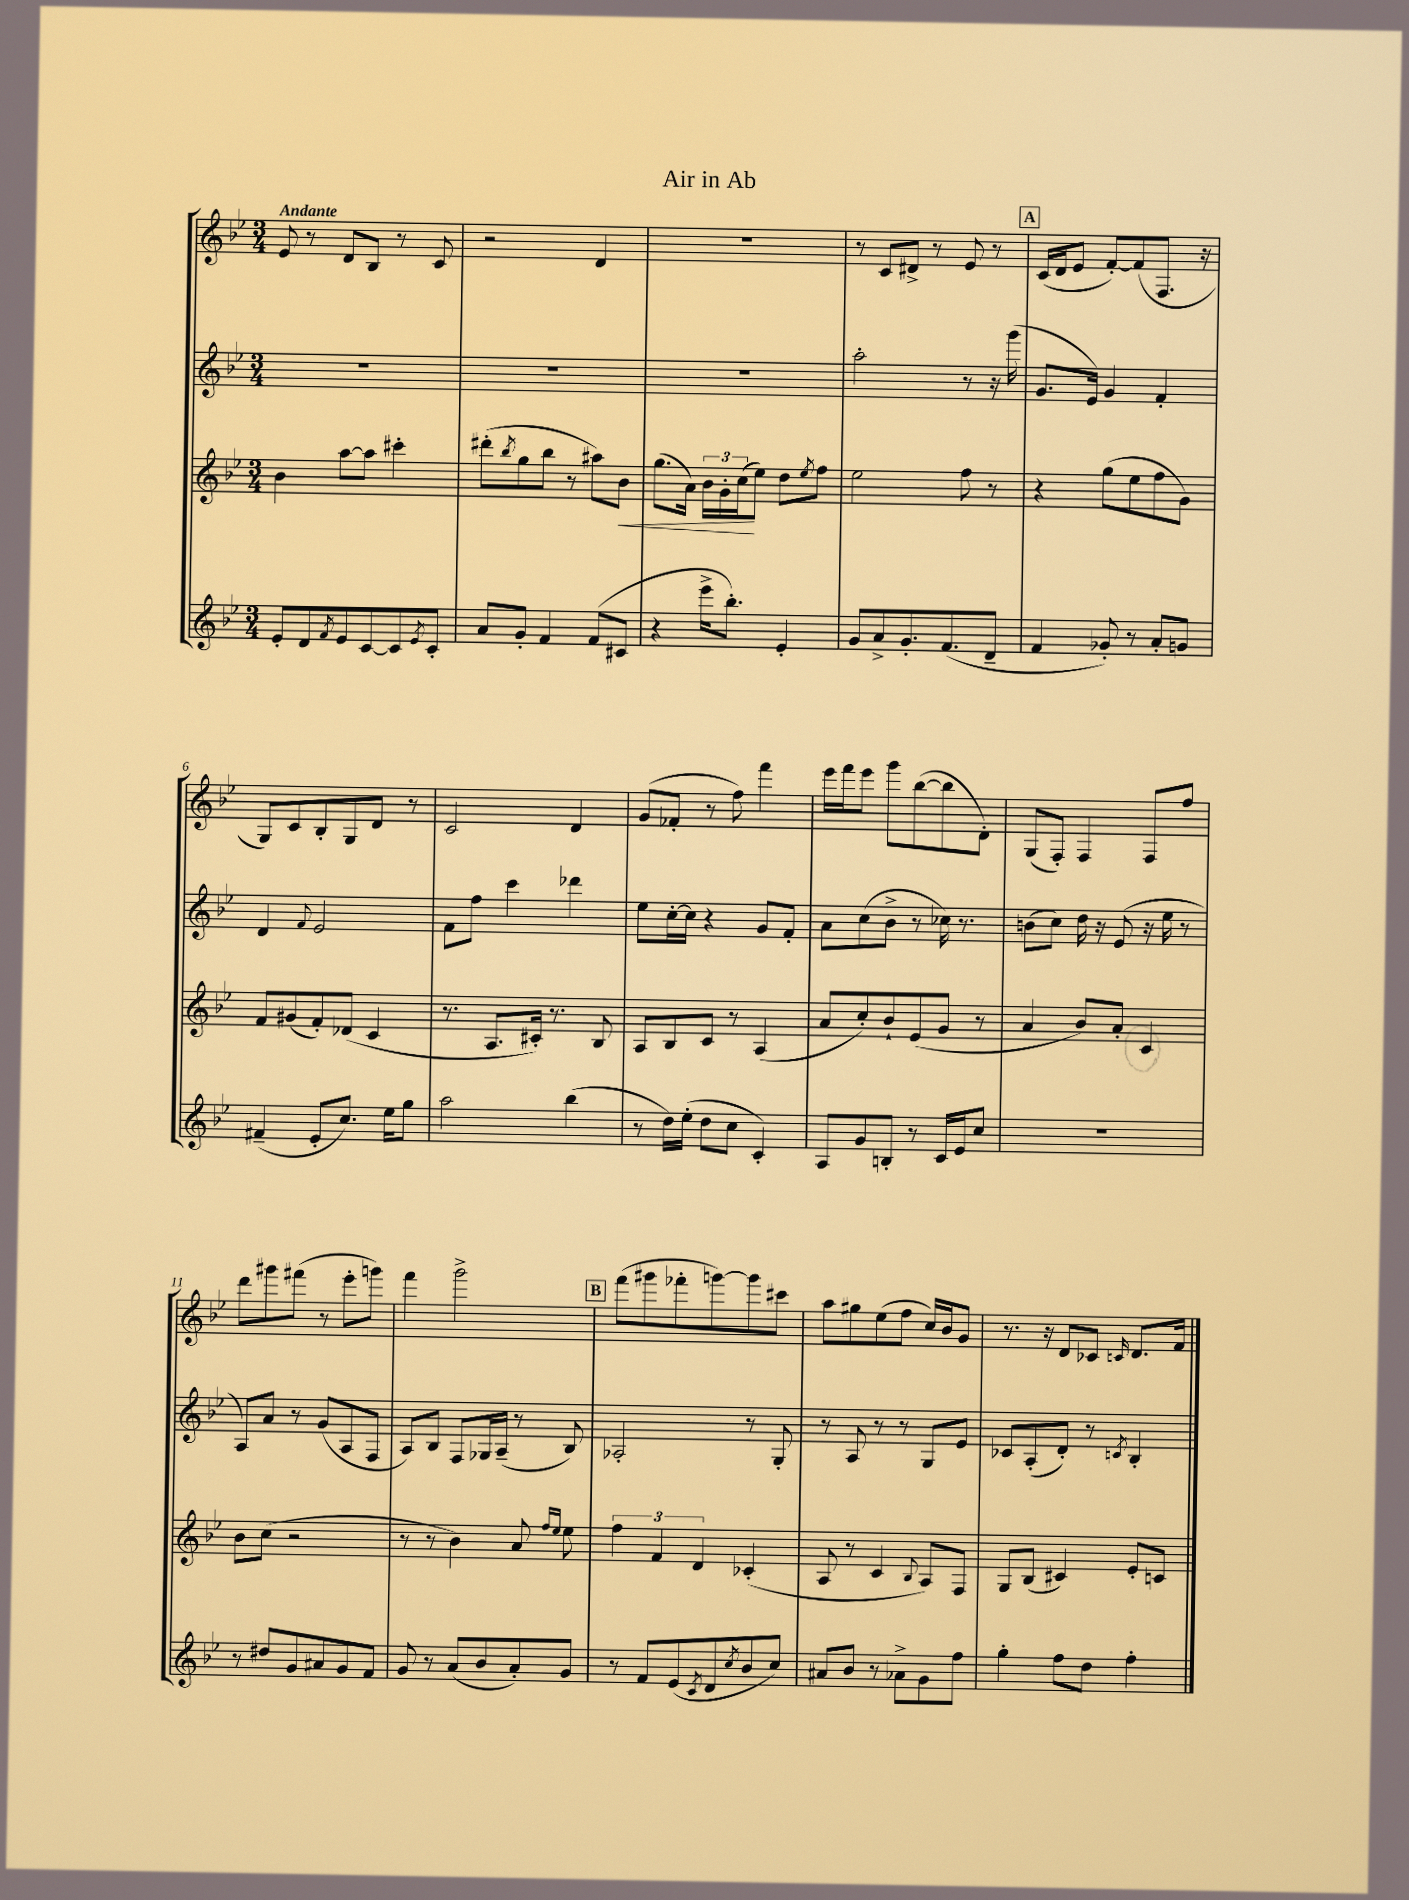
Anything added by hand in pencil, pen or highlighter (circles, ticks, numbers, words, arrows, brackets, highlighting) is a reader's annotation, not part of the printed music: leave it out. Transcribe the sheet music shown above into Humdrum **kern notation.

**kern	**kern	**kern	**kern
*staff4	*staff3	*staff2	*staff1
*clefG2	*clefG2	*clefG2	*clefG2
*k[b-e-]	*k[b-e-]	*k[b-e-]	*k[b-e-]
*M3/4	*M3/4	*M3/4	*M3/4
8e-'	4b-	2.r	8e-
8d	.	.	8r
8qf	.	.	.
8e-	[8aa	.	8d
[8c	8aa]	.	8B-
8c]	4ccc#'	.	8r
8qe-	.	.	.
8c'	.	.	8c
=	=	=	=
8a	(8ddd#'	2.r	2r
.	8qbb-	.	.
8g'	8gg	.	.
4f	8bb-	.	.
.	8r	.	.
(8f	8aa#)	.	4d
8c#	8b-	.	.
=	=	=	=
4r	(8.gg	2.r	2.r
.	16a)	.	.
16eee-^	24b-	.	.
.	24g'	.	.
8.bb-')	.	.	.
.	(24cc	.	.
.	8ee-)	.	.
4e-'	8dd	.	.
.	8qee-	.	.
.	8ff	.	.
=	=	=	=
8g	2ee-	2aa'	8r
8a^	.	.	8c
8.g'	.	.	8d#^
.	.	.	8r
(8.f	.	.	.
.	8ff	8r	8e-
8d~	8r	16r	8r
.	.	(16ggg	.
=	=	=	=
4f	4r	8.g	(16c
.	.	.	16d
.	.	.	8e-
.	.	16e-)	.
8g-')	(8gg	4g	[8f')
8r	8ee-	.	(8f]
8a'	8ff	4f'	8.F
8g	8g)	.	.
.	.	.	16r
=	=	=	=
(4f#~	8f	4d	8G)
.	(8g#	.	8c
.	.	8qqf	.
8e-'	8f')	2e-	8B-'
8.cc)	(8d-	.	8G
.	4c	.	8d
16ee-	.	.	.
8gg	.	.	8r
=	=	=	=
2aa	8.r	8f	2c
.	.	8ff	.
.	8.A	.	.
.	.	4ccc	.
.	16c#')	.	.
.	8.r	.	.
(4bb-	.	4ddd-	4d
.	8B-	.	.
=	=	=	=
8r	8A	8ee-	(8g
16dd)	8B-	[16cc'	8f-'
(16ee-'	.	16cc]	.
8dd	8c	4r	8r
8cc	8r	.	8ff)
4c')	(4A	8g	4fff
.	.	8f'	.
=	=	=	=
8A	8a	8a	16eee-
.	.	.	16fff
8g	8cc')	(8cc	8eee-
8B'	8b-`	8b-^	8ggg
8r	(8e-	8r	([8bb-
16c	8g	16cc-)	8bb-]
16e-	.	8.r	.
8cc	8r	.	8d')
=	=	=	=
2.r	4a	(8b	(8G
.	.	8cc)	8F')
.	8b-)	16dd	4F
.	.	16r	.
.	8a'	(8e-	.
.	4c	16r	8F
.	.	16ee-	.
.	.	8r	8ff
=	=	=	=
8r	8b-	8A)	8ddd
8dd#	(8cc	8a	8ggg#
8g	2r	8r	(8fff#
8a#	.	(8g	8r
8g	.	8A	8eee-'
8f	.	8F	8ggg)
=	=	=	=
8g	8r	8A)	4fff
8r	8r	8B-	.
(8a	4b-)	8F	2ggg^
8b-	.	16G-	.
.	.	(16A~	.
8a')	8a	8r	.
.	16qqff	.	.
.	16qqee-	.	.
8g	8ee-	8B-)	.
=	=	=	=
8r	6ff	2A-'	(8fff
8f	.	.	8ggg#
.	6f	.	.
(8e-	.	.	8fff-'
.	6d	.	.
8qc	.	.	.
8d	.	.	[8ggg)
8qcc	.	.	.
8b-	(4c-'	8r	8ggg]
8cc)	.	8G'	8ccc#
=	=	=	=
8a#	8A	8r	8aa
8b-	8r	8A	8gg#
8r	4c	8r	(8ee-
8a-^	.	8r	8ff
.	8qqB-	.	.
8g	8A)	8G	16cc)
.	.	.	16b-
8ff	8F	8e-	8g
=	=	=	=
4gg'	8G	8c-	8.r
.	(8B-	(8A'	.
.	.	.	16r
8ff	4c#)	8d')	8d
8dd	.	8r	8c-
.	.	8qc	16qqc
4ff'	8e-'	4B-'	8.d
.	8c	.	.
.	.	.	16f
==	==	==	==
*-	*-	*-	*-
